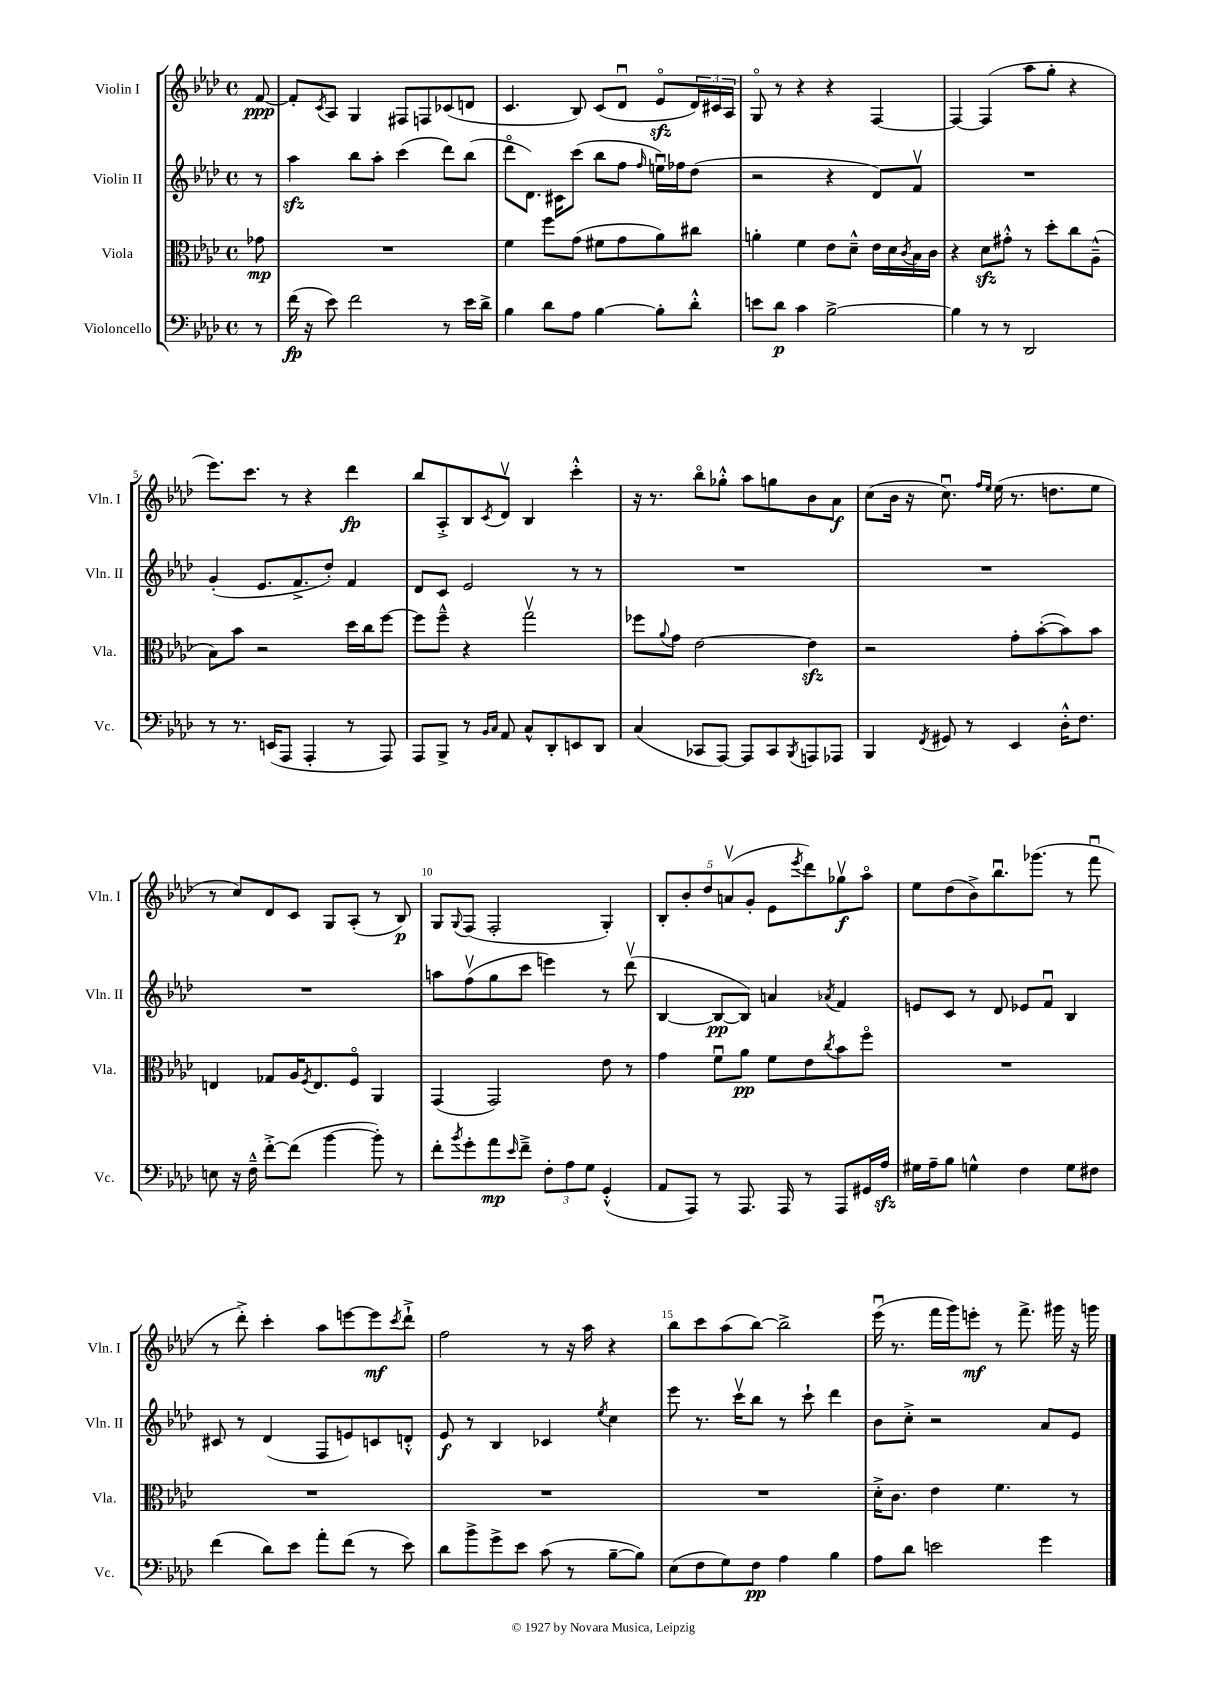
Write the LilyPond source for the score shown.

<<
\new StaffGroup <<
\new Staff = "s0" \with { instrumentName = "Violin I" shortInstrumentName = "Vln. I" } {
    \clef treble \key aes \major \defaultTimeSignature \time 4/4 \partial 8
    f'8~\ppp |
    f'8-. \acciaccatura { c'8 } aes8 g4 fis8 f8 ces'8( d'8 |
    c'4. bes8) c'8( des'8\downbow ees'8\flageolet\sfz \tuplet 3/2 { des'16) cis'16 aes16 } |
    g8\flageolet r8 r4 r4 f4~ |
    f4~ f4( aes''8 g''8-. r4 |
    ees'''8.) c'''8. r8 r4 des'''4\fp |
    bes''8 aes8-.-> bes8 \acciaccatura { c'8 } des'8\upbow bes4 c'''4-.-^ |
    r16 r8. bes''8\flageolet ges''8-.-^ aes''8 g''8 bes'8 aes'8\f |
    c''8( bes'16 r16 c''8.\downbow) \grace { f''16 ees''16 } ees''16( r8. d''8. ees''8 |
    r8 c''8) des'8 c'8 g8 aes8-.( r8 bes8\p) |
    g8 \appoggiatura { g8 } f8( f2-. g4-.) |
    \tuplet 5/4 { bes8-. bes'8-. des''8 a'8\upbow( g'8-. } ees'8 \acciaccatura { ees'''8 } des'''8) ges''8\upbow\f aes''8\flageolet |
    ees''8 des''8( bes'8->) bes''8.\downbow ges'''8.( r8 f'''8\downbow |
    r8 des'''8-.->) c'''4-. aes''8 e'''8~ e'''8\mf \acciaccatura { c'''8 } des'''8-!-> |
    f''2 r8 r16 aes''16 r4 |
    bes''8 c'''8 aes''8( bes''8~) bes''2-> |
    ees'''16\downbow( r8. f'''16 g'''16) e'''8-.\mf r8 f'''8.-> gis'''16 r16 g'''16 \bar "|." |
}
\new Staff = "s1" \with { instrumentName = "Violin II" shortInstrumentName = "Vln. II" } {
    \clef treble \key aes \major \defaultTimeSignature \time 4/4 \partial 8
    r8 |
    aes''4\sfz bes''8 aes''8-. c'''4( des'''8) bes''8( |
    des'''8\flageolet des'8.) cis'16 c'''8( bes''8 f''8 \grace { f''16 } e''16\downbow) fes''16 des''8( |
    r2 r4 des'8) f'8\upbow |
    R1 |
    g'4-.( ees'8. f'8.-> des''8-.) f'4 |
    des'8 c'8 ees'2 r8 r8 |
    R1 |
    R1 |
    R1 |
    a''8 f''8\upbow( g''8 c'''8 e'''4) r8 des'''8\upbow( |
    bes4~ bes8~\pp bes8) a'4 \acciaccatura { aes'8 } f'4 |
    e'8 c'8 r8 des'8 ees'8 f'8\downbow bes4 |
    cis'8 r8 des'4( f8 e'8) c'8 d'8-.-^ |
    ees'8\f r8 bes4 ces'4 \acciaccatura { ees''8 } c''4 |
    ees'''8 r8. c'''16\upbow bes''8 r8 c'''8-! des'''4 |
    bes'8 c''8-.-> r2 aes'8 ees'8 \bar "|." |
}
\new Staff = "s2" \with { instrumentName = "Viola" shortInstrumentName = "Vla." } {
    \clef alto \key aes \major \defaultTimeSignature \time 4/4 \partial 8
    ges'8\mp |
    R1 |
    f'4 f''8 g'8( fis'8 g'8 aes'8) cis''8 |
    a'4-. f'4 ees'8 des'8---^ ees'16 des'16 \acciaccatura { c'8 } bes16 c'16 |
    r4 des'8\sfz gis'8-.-^ r8 des''8-. c''8 aes8---^( |
    bes8) bes'8 r2 des''16 c''16 f''8~ |
    f''8 f''8---^ r4 g''2\upbow |
    fes''8 \appoggiatura { aes'8 } g'8 ees'2~ ees'4\sfz |
    r2 g'8-. bes'8~-.( bes'8) bes'8 |
    e4 ges8 aes16 \acciaccatura { f8 } e8. f8\flageolet aes,4 |
    g,4( g,2) ees'8 r8 |
    g'4 f'8\downbow aes'8\pp f'8 ees'8 \acciaccatura { c''8 } bes'8 f''8\flageolet |
    R1 |
    R1 |
    R1 |
    R1 |
    des'16-.-> c'8. ees'4 f'4. r8 \bar "|." |
}
\new Staff = "s3" \with { instrumentName = "Violoncello" shortInstrumentName = "Vc." } {
    \clef bass \key aes \major \defaultTimeSignature \time 4/4 \partial 8
    r8 |
    f'16\fp( r16 ees'8) f'2 r8 ees'16 des'16-> |
    bes4 des'8 aes8 bes4~ bes8-. des'8-.-^ |
    e'8 des'8\p c'4 bes2~-> |
    bes4 r8 r8 des,2 |
    r8 r8. e,16( aes,,8 aes,,4-. r8 aes,,8) |
    aes,,8 bes,,8-> r8 \grace { bes,16 c16 } aes,8 c8-^ des,8-. e,8 des,8 |
    c4( ces,8 aes,,8~) aes,,8 ces,8 \acciaccatura { bes,,8 } a,,8 aes,,8 |
    bes,,4 \acciaccatura { f,8 } gis,8 r8 ees,4 des16-.-^ f8. |
    e8 r16 f16---^ f'8~-.-> f'8( bes'4~ bes'8-.) r8 |
    f'8-. \acciaccatura { bes'8 } g'8-. aes'8\mp \grace { ees'16 } f'8---> \tuplet 3/2 { f8-. aes8 g8 } g,4-.-^( |
    aes,8 aes,,8) r8 aes,,8. aes,,16 r8 aes,,8 gis,16 aes16\sfz |
    gis16 aes16-- bes8 g4-^ f4 g8 fis8 |
    f'4( des'8) ees'8 aes'8-. f'8( r8 ees'8) |
    des'8 bes'8-> g'8-> ees'8 c'8( r8 bes8~-- bes8) |
    ees8( f8 g8) f8\pp aes4 bes4 |
    aes8 des'8 e'2 g'4 \bar "|." |
}
>>
>>
\layout { \context { \Score \override BarNumber.break-visibility = ##(#f #t #t) barNumberVisibility = #(every-nth-bar-number-visible 5) } }
